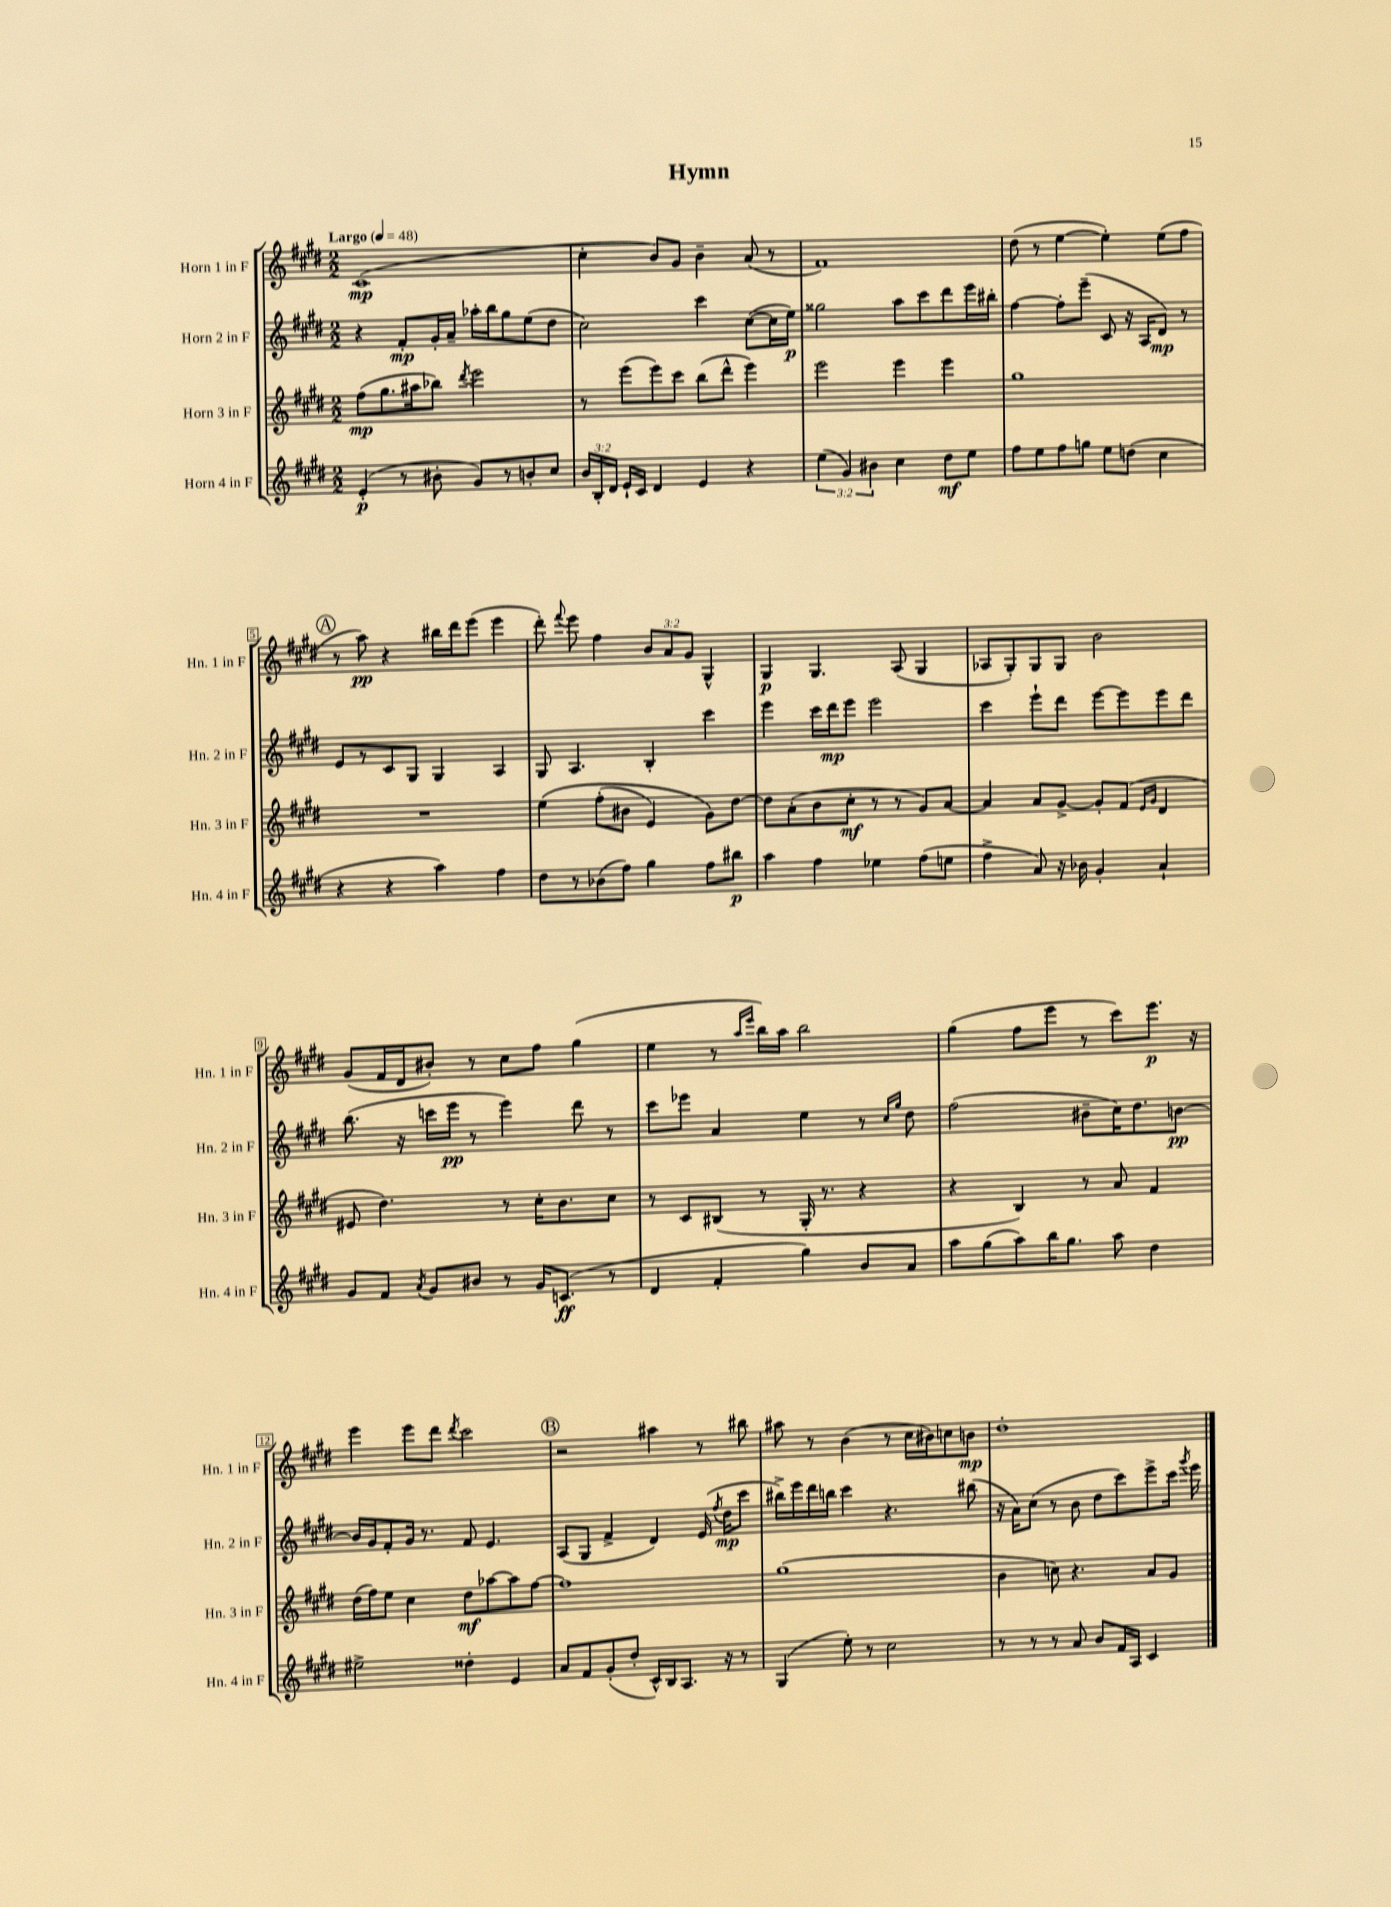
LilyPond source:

\header { title = "Hymn" }
<<
\new StaffGroup <<
\new Staff = "s0" \with { instrumentName = "Horn 1 in F" shortInstrumentName = "Hn. 1 in F" } {
    \clef treble \key e \major \numericTimeSignature \time 2/2 \override Staff.TupletNumber.text = #tuplet-number::calc-fraction-text \tempo "Largo" 4 = 48
    \autoBeamOff cis'1\mp( |
    cis''4-. b'8[) gis'8] b'4-- a'8( r8 |
    fis'1) |
    dis''8( r8 e''4~ e''4-.) e''8[( fis''8] |
    \mark \markup { \circle "A" } r8 a''8\pp) r4 bis''16[ dis'''16 e'''8]( e'''4 |
    dis'''8-.) \appoggiatura { fis'''8 } e'''8 fis''4 \tuplet 3/2 { b'8[ a'8 gis'8] } gis4-^ |
    gis4\p gis4. a8( gis4 |
    aes8[ gis8-.) gis8 gis8] b'2 |
    gis'8[( fis'16 dis'16 bis'8]-.) r8 cis''8[ fis''8] gis''4( |
    e''4 r8 \grace { a''16[ e'''16] } b''16[) a''16] b''2 |
    gis''4( fis''8[ e'''8] r8 cis'''8[) e'''8.]\p r16 |
    e'''4 e'''8[ dis'''8] \acciaccatura { dis'''8 } cis'''2 |
    \mark \markup { \circle "B" } r2 ais''4 r8 bis''8 |
    ais''8 r8 b'4( r8 cis''16[ bis'16) c''8 b'8]\mp |
    dis''1-. \bar "|." |
}
\new Staff = "s1" \with { instrumentName = "Horn 2 in F" shortInstrumentName = "Hn. 2 in F" } {
    \clef treble \key e \major \numericTimeSignature \time 2/2
    \autoBeamOff r4 fis'8[-.\mp gis'16-. a'16]-- aes''16[-. b''16 gis''8 e''8( dis''8] |
    cis''2) cis'''4 cis''8[~( cis''16 e''16]\p) |
    gisis''2 a''8[ cis'''8 dis'''8 e'''16 bis''16]-. |
    fis''4~ fis''8[-. e'''8]--( cis'8 r16 a16[ dis'8]\mp) r8 |
    \mark \markup { \circle "A" } e'8[ r8 cis'8 gis8] gis4 a4 |
    gis8 a4. b4-. cis'''4 |
    e'''4 cis'''16[ dis'''16\mp e'''8] e'''2 |
    cis'''4 e'''8[-! dis'''8] e'''8[~ e'''8 e'''8 dis'''8] |
    b''8.( r16 c'''16[ e'''16]\pp r8 e'''4) dis'''8 r8 |
    cis'''8[ ees'''8] a'4 e''4 r8 \grace { cis''16[ gis''16] } dis''8 |
    fis''2( bis'8[-- cis''16) dis''8. b'8]~\pp |
    b'16[ gis'16 fis'8-. gis'16] r8. fis'8 e'4. |
    \mark \markup { \circle "B" } a8[( gis8] fis'4-> dis'4) e'16( \acciaccatura { fis''8 } dis''16[\mp cis'''8] |
    bis''16[->) e'''16 dis'''16 b''16] cis'''4 r4. bis''8( |
    r16 a'16[) cis''8]( r8 b'8 dis''8[ cis'''8) e'''8-> cis'''16] \acciaccatura { gis'''8 } e'''16 \bar "|." |
}
\new Staff = "s2" \with { instrumentName = "Horn 3 in F" shortInstrumentName = "Hn. 3 in F" } {
    \clef treble \key e \major \numericTimeSignature \time 2/2
    \autoBeamOff fis''8[\mp( gis''8. ais''16 bes''8]) \acciaccatura { dis'''8 } e'''2 |
    r8 e'''8[( e'''8) cis'''8] b''8[( dis'''8]-^ e'''4) |
    e'''2 e'''4 e'''4 |
    gis''1 |
    \mark \markup { \circle "A" } R1 |
    e''4\( fis''8[-.( bis'8] e'4) gis'8[\) dis''8]~ |
    dis''8[ a'8-.( b'8 cis''8]-.\mf r8 r8 gis'8[) a'8]~ |
    a'4 a'8[ gis'8]~-> gis'8[-. fis'8]( \grace { e'16[ gis'16] } dis'4 |
    eis'8 dis''4.) r8 cis''16[-. b'8. cis''8] |
    r8 cis'8[ bis8]( r8 gis16-. r8. r4 |
    r4 b4) r8 a'8 fis'4 |
    dis''16[( fis''16) e''8] cis''4 dis''8[\mf aes''8~ aes''8 fis''8]~ |
    \mark \markup { \circle "B" } fis''1 |
    gis''1( |
    b'4 c''8) r4. a'8[ gis'8] \bar "|." |
}
\new Staff = "s3" \with { instrumentName = "Horn 4 in F" shortInstrumentName = "Hn. 4 in F" } {
    \clef treble \key e \major \numericTimeSignature \time 2/2 \override Staff.TupletNumber.text = #tuplet-number::calc-fraction-text
    \autoBeamOff e'4-.\p( r8 bis'8-. gis'8[) r8 b'8-. cis''8] |
    \tuplet 3/2 { b'16[ b16-. dis'16] } e'16[-! cis'16] dis'4 e'4 r4 |
    \tuplet 3/2 { e''4( gis'4) bis'4 } cis''4 dis''8[\mf e''8] |
    fis''8[ e''8 fis''8 g''8] e''8[ d''8]( cis''4 |
    \mark \markup { \circle "A" } r4 r4 a''4) fis''4 |
    dis''8[ r8 bes'8( fis''8]) gis''4 fis''8[ bis''8]\p |
    a''4 fis''4 ees''4 fis''8[( e''8] |
    fis''4-> a'8) r16 bes'16 gis'4-. a'4-! |
    gis'8[ fis'8] \acciaccatura { a'8 } gis'8[ bis'8] r8 gis'16[ c'8.]\ff( r8 |
    dis'4 fis'4-. gis''4) b'8[ a'8] |
    a''8[ gis''8( a''8) b''16 gis''8.] a''8 dis''4 |
    eis''2-> disis''4-. e'4 |
    \mark \markup { \circle "B" } a'8[ fis'8 gis'8-.( dis''8]-. cis'16[-^) b16 a8.] r16 r8 |
    gis4( e''8-.) r8 cis''2 |
    r8 r8 r8 a'8 b'8[ fis'16 a16] cis'4 \bar "|." |
}
>>
>>
\layout { \context { \Score \override BarNumber.stencil = #(make-stencil-boxer 0.1 0.3 ly:text-interface::print) } }
